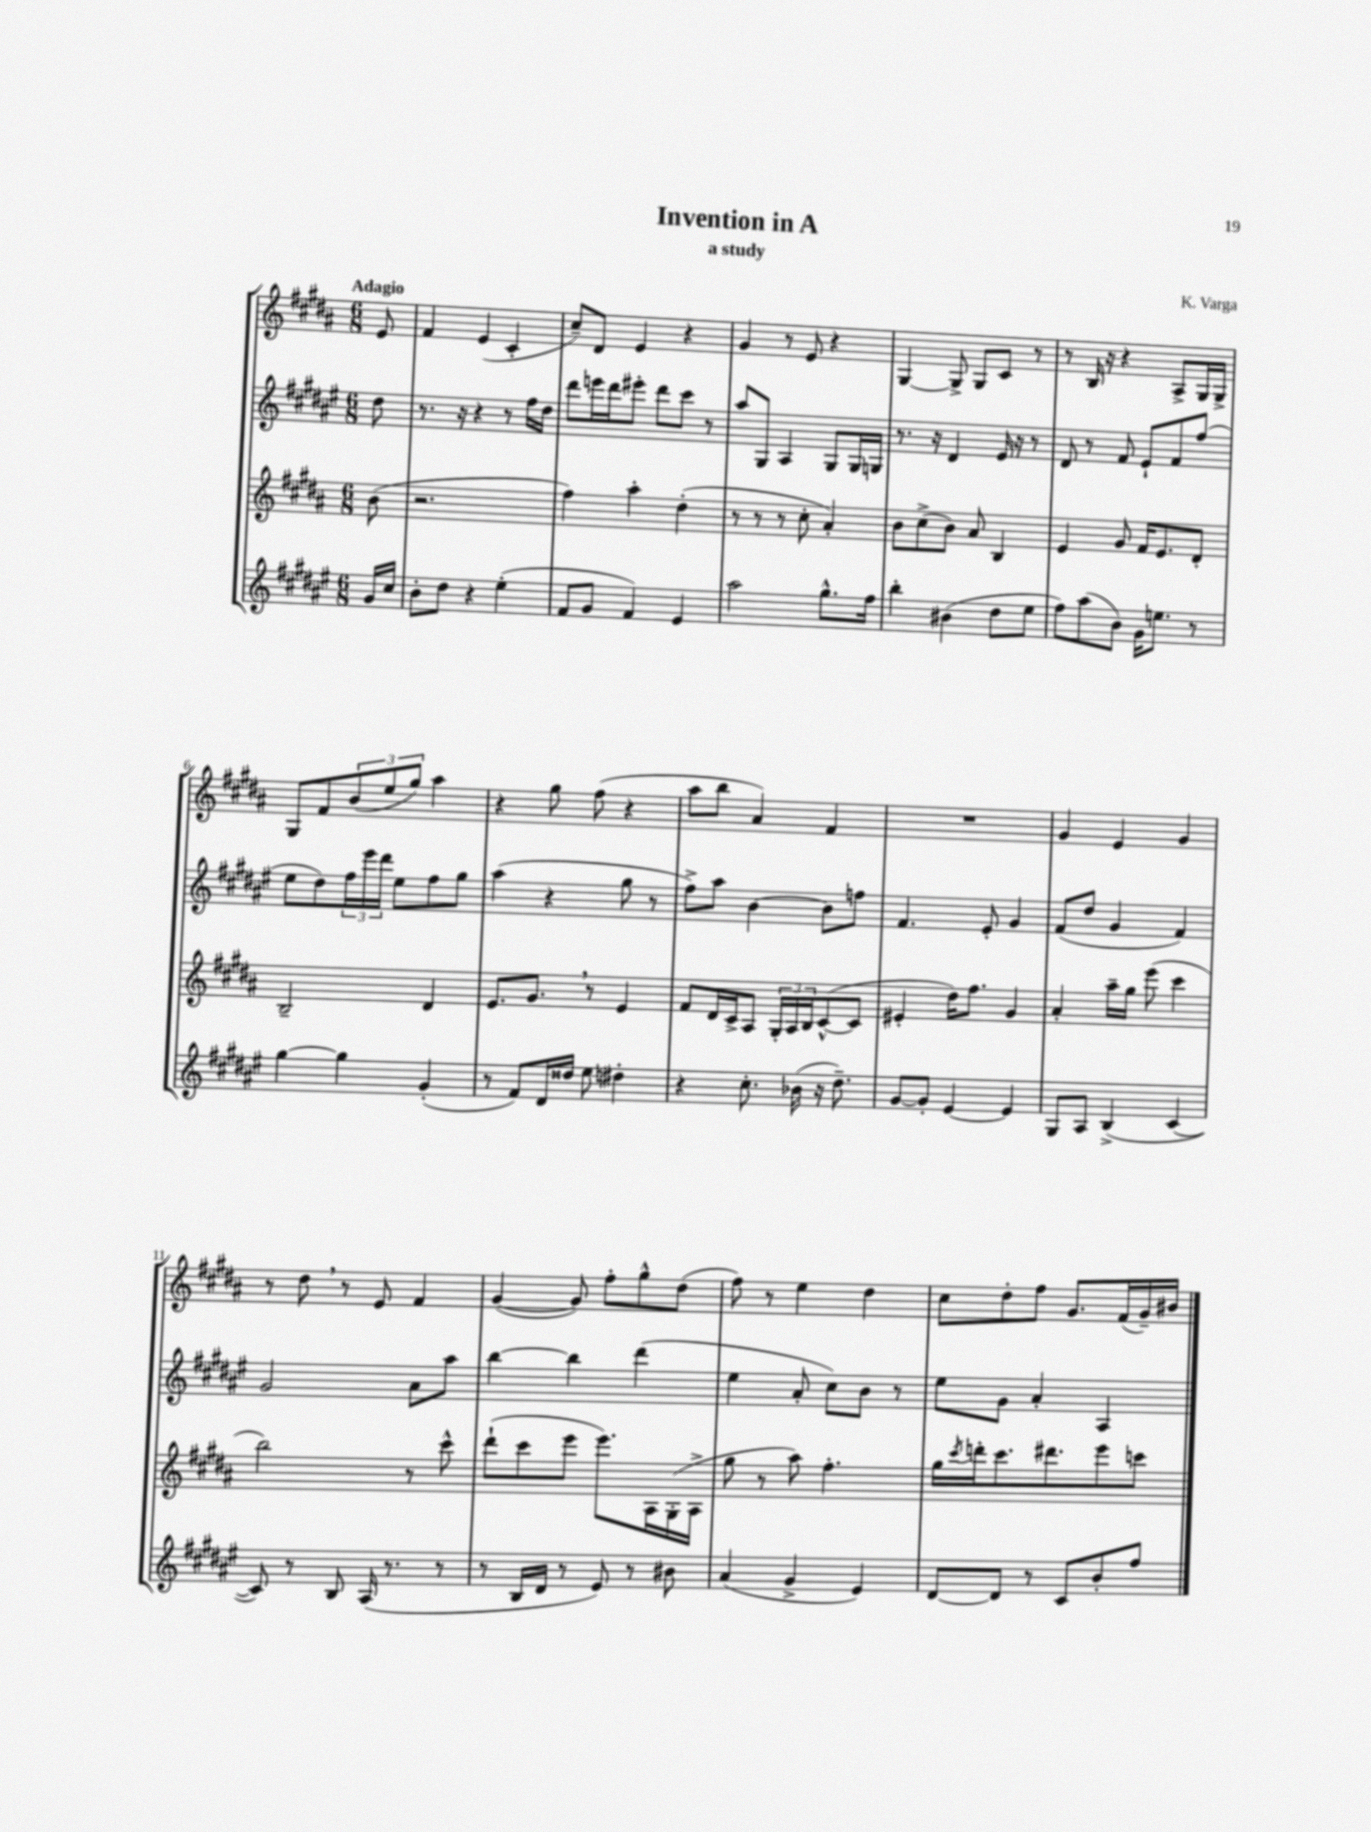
\header { title = "Invention in A" composer = "K. Varga" subtitle = "a study" }
<<
\new StaffGroup <<
\new Staff = "s0" {
    \clef treble \key b \major \numericTimeSignature \time 6/8 \partial 8 \tempo "Adagio"
    e'8 |
    fis'4 e'4( cis'4-. |
    cis''8--) dis'8 e'4 r4 |
    gis'4 r8 e'8 r4 |
    gis4~ gis8-> gis8 cis'8 r8 |
    r8 b16 r16 r4 ais8-> gis16 gis16-> |
    gis8 fis'8 \tuplet 3/2 { b'8( e''8 gis''8) } ais''4 |
    r4 gis''8 fis''8( r4 |
    ais''8 b''8 ais'4) fis'4 |
    R2. |
    gis'4 e'4 gis'4 |
    r8 dis''8 \breathe r8 e'8 fis'4 |
    gis'4~( gis'8) fis''8-. gis''8-^ dis''8( |
    fis''8) r8 e''4 dis''4 |
    cis''8 dis''8-. fis''8 gis'8. fis'16( gis'16--) bis'16 \bar "|." |
}
\new Staff = "s1" {
    \clef treble \key fis \major \numericTimeSignature \time 6/8 \partial 8
    dis''8 |
    r8. r16 r4 r8 fis''16 dis''16 |
    dis'''8 e'''16 dis'''16 eis'''8-. dis'''8 cis'''8 r8 |
    ais''8 gis8 ais4 gis8 gis16 g16 |
    r8. r16 dis'4 eis'16 r16 r8 |
    dis'8 r8 fis'8 eis'8-! fis'8 fis''8( |
    eis''8 dis''8) \tuplet 3/2 { fis''16 eis'''16 dis'''16 } eis''8 fis''8 gis''8 |
    ais''4( r4 gis''8 r8 |
    fis''8->) ais''8 b'4~ b'8 f''8 |
    fis'4. eis'8-. gis'4 |
    fis'8( dis''8 gis'4 fis'4) |
    gis'2 ais'8 ais''8 |
    b''4~ b''4 dis'''4( |
    eis''4 ais'8-. cis''8) b'8 r8 |
    eis''8 gis'8 ais'4-. ais4 \bar "|." |
}
\new Staff = "s2" {
    \clef treble \key b \major \numericTimeSignature \time 6/8 \partial 8
    b'8( |
    r2. |
    fis''4) ais''4-. dis''4-.( |
    r8 r8 r8 cis''8-. ais'4-.) |
    b'8 cis''8->( b'8) ais'8 b4 |
    e'4 gis'8 fis'16 e'8. dis'8-. |
    b2-- dis'4 |
    e'8. gis'8. \breathe r8 e'4 |
    fis'8 dis'16 cis'16-> ais8 \tuplet 3/2 { gis16-. ais16 b16 } cis'8~-^( cis'8 |
    eis'4-. dis''16) fis''8. gis'4 |
    ais'4-. ais''16-- gis''16 e'''8( cis'''4 |
    b''2) r8 cis'''8-^ |
    dis'''8-!( cis'''8 e'''8 e'''8.) ais16 gis16-.( ais16-> |
    gis''8 r8 ais''8) fis''4.-. |
    gis''16 \acciaccatura { cis'''8 } d'''16-. cis'''8. dis'''8. e'''8 c'''8 \bar "|." |
}
\new Staff = "s3" {
    \clef treble \key fis \major \numericTimeSignature \time 6/8 \partial 8
    gis'16 cis''16 |
    b'8-. dis''8 r4 eis''4-.( |
    fis'8 gis'8 fis'4) eis'4 |
    ais''2 gis''8.-^ fis''16 |
    b''4-. bis'4( dis''8 eis''8 |
    fis''8) ais''8( b'8) gis'16 e''8. r8 |
    gis''4~ gis''4 gis'4-.( |
    r8 fis'8) dis'16 disis''16 eis''8 dis''4-. |
    r4 cis''8.-. bes'16( r16 dis''8.--) |
    gis'8~ gis'8-. eis'4~ eis'4 |
    gis8 ais8 b4->( cis'4~ |
    cis'8) r8 b8 ais16( r8. r8 |
    r8 b16 dis'16 r8 eis'8) r8 bis'8 |
    ais'4( gis'4-> eis'4) |
    dis'8~ dis'8 r8 cis'8 b'8-. fis''8 \bar "|." |
}
>>
>>
